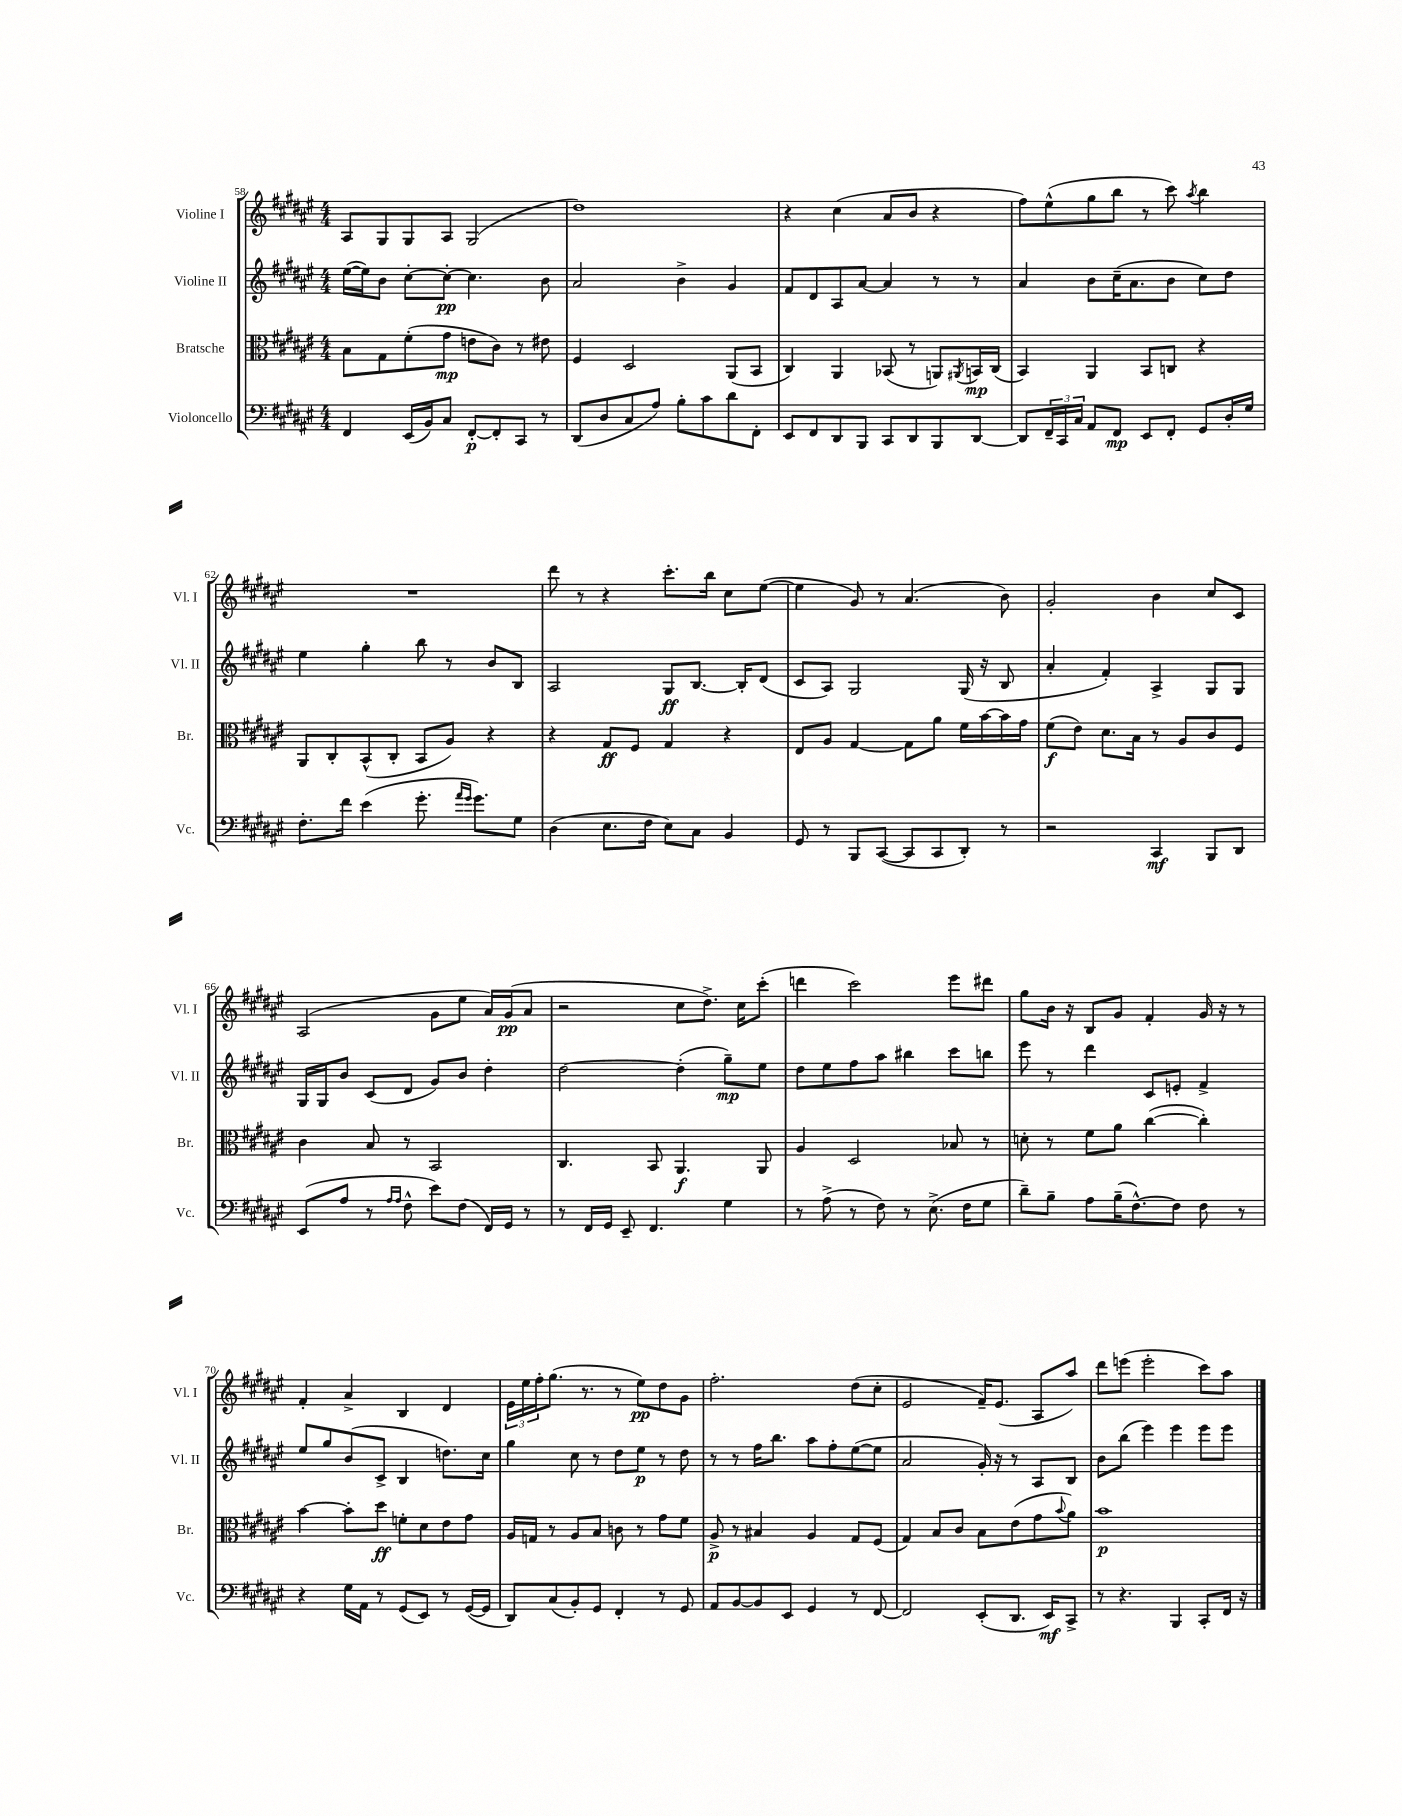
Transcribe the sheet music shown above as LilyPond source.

<<
\new StaffGroup <<
\new Staff = "s0" \with { instrumentName = "Violine I" shortInstrumentName = "Vl. I" } {
    \clef treble \key fis \major \numericTimeSignature \time 4/4
    ais8 gis8 gis8 ais8 gis2( |
    dis''1) |
    r4 cis''4( ais'8 b'8 r4 |
    fis''8) eis''8-^( gis''8 b''8 r8 cis'''8) \acciaccatura { ais''8 } b''4 |
    R1 |
    dis'''8 r8 r4 cis'''8.-. b''16 cis''8 eis''8~( |
    eis''4 gis'8) r8 ais'4.( b'8) |
    gis'2-. b'4 cis''8 cis'8 |
    ais2( gis'8 eis''8 ais'16) gis'16\pp( ais'8 |
    r2 cis''8 dis''8.->) cis''16 cis'''8-.( |
    d'''4 cis'''2) eis'''8 dis'''8 |
    gis''8 b'16 r16 b8 gis'8 fis'4-. gis'16 r16 r8 |
    fis'4-. ais'4-> b4 dis'4 |
    \tuplet 3/2 { eis'16 eis''16 fis''16-. } gis''8.( r8. r8 eis''8\pp) dis''8 gis'8 |
    fis''2.-. dis''8( cis''8-. |
    eis'2 fis'16--) eis'8.( ais8 ais''8) |
    dis'''8 e'''8( e'''2-. cis'''8) ais''8 \bar "|." |
}
\new Staff = "s1" \with { instrumentName = "Violine II" shortInstrumentName = "Vl. II" } {
    \clef treble \key fis \major \numericTimeSignature \time 4/4
    eis''16~( eis''16) b'8 cis''8~-. cis''8~-.\pp cis''4. b'8 |
    ais'2 b'4-> gis'4 |
    fis'8 dis'8 ais8 ais'8~ ais'4 r8 r8 |
    ais'4 b'8 cis''16--( ais'8. b'8 cis''8) dis''8 |
    eis''4 gis''4-. b''8 r8 b'8 b8 |
    ais2 gis8\ff b8.~ b16-. dis'8( |
    cis'8 ais8) gis2 gis16( r16 b8 |
    ais'4-. fis'4-.) ais4-> gis8 gis8 |
    gis16 gis16 b'8 cis'8( dis'8 gis'8) b'8 dis''4-. |
    dis''2~ dis''4-.( gis''8--\mp) eis''8 |
    dis''8 eis''8 fis''8 ais''8 bis''4 cis'''8 b''8 |
    eis'''8 r8 dis'''4 cis'8 e'8-. fis'4-> |
    eis''8 gis''8 b'8( cis'8-> b4 d''8.) cis''16 |
    gis''4 cis''8 r8 dis''8 eis''8\p r8 dis''8 |
    r8 r8 fis''16 b''8. ais''8 fis''8-. eis''8~( eis''8 |
    ais'2 gis'16-.) r16 r8 ais8 b8 |
    b'8 b''8( eis'''4) eis'''4 eis'''8 eis'''8 \bar "|." |
}
\new Staff = "s2" \with { instrumentName = "Bratsche" shortInstrumentName = "Br." } {
    \clef alto \key fis \major \numericTimeSignature \time 4/4
    b8 gis8 fis'8-.( gis'8\mp e'8 cis'8) r8 eis'8 |
    fis4 dis2 ais,8( b,8 |
    cis4) ais,4 bes,8( r8 a,8) \acciaccatura { ais,8 } b,16\mp cis16( |
    b,4) ais,4 b,8 c8 r4 |
    ais,8 cis8-. b,8-^( cis8-. b,8 ais8) r4 |
    r4 gis8\ff fis8 gis4 r4 |
    eis8 ais8 gis4~ gis8 ais'8 fis'16 b'16~ b'16 gis'16 |
    fis'8\f( eis'8) dis'8. b16 r8 ais8 cis'8 fis8 |
    cis'4 b8 r8 b,2 |
    cis4. b,8 ais,4.\f ais,8 |
    ais4 dis2 bes8 r8 |
    d'8-. r8 fis'8 ais'8 cis''4~( cis''4-.) |
    b'4~ b'8-. dis''8\ff f'8-. dis'8 eis'8 gis'8 |
    ais16 g16 r8 ais8 b8 c'8 r8 gis'8 fis'8 |
    ais8->\p r8 bis4 ais4 gis8 fis8( |
    gis4) b8 cis'8 b8 eis'8( gis'8 \appoggiatura { b'8 } ais'8) |
    b'1\p \bar "|." |
}
\new Staff = "s3" \with { instrumentName = "Violoncello" shortInstrumentName = "Vc." } {
    \clef bass \key fis \major \numericTimeSignature \time 4/4
    fis,4 eis,16( b,16) cis8 fis,8~-.\p fis,8-. cis,8 r8 |
    dis,8( dis8 cis8 ais8) b8-. cis'8 dis'8 fis,8-. |
    eis,8 fis,8 dis,8 b,,8 cis,8 dis,8 b,,8 dis,8~ |
    dis,8 \tuplet 3/2 { fis,16-- cis,16 cis16 } ais,8 fis,8\mp eis,8 fis,8-. gis,8 dis16-. gis16 |
    fis8.-. fis'16 eis'4( gis'8.-. \grace { ais'16 gis'16 } gis'8.) gis8 |
    dis4( eis8. fis16 eis8) cis8 b,4 |
    gis,8 r8 b,,8 cis,8~( cis,8 cis,8 dis,8-.) r8 |
    r2 cis,4\mf b,,8 dis,8 |
    eis,8( ais8 r8 \grace { ais16 ais16 } fis8-^ eis'8) fis8( fis,16) gis,16 r8 |
    r8 fis,16 gis,16 eis,8-- fis,4. gis4 |
    r8 ais8->( r8 fis8) r8 eis8.->( fis16 gis8 |
    dis'8--) b8-- ais8 b16--( fis8.~-^) fis8 fis8 r8 |
    r4 gis16 ais,16 r8 gis,8( eis,8) r8 gis,16~( gis,16 |
    dis,8) cis8( b,8-.) gis,8 fis,4-. r8 gis,8 |
    ais,8 b,8~ b,8 eis,8 gis,4 r8 fis,8~ |
    fis,2 eis,8-.( dis,8. eis,16\mf) cis,8-> |
    r8 r4. b,,4 cis,8-. fis,16 r16 \bar "|." |
}
>>
>>
\layout { \context { \Score currentBarNumber = #58 } }
